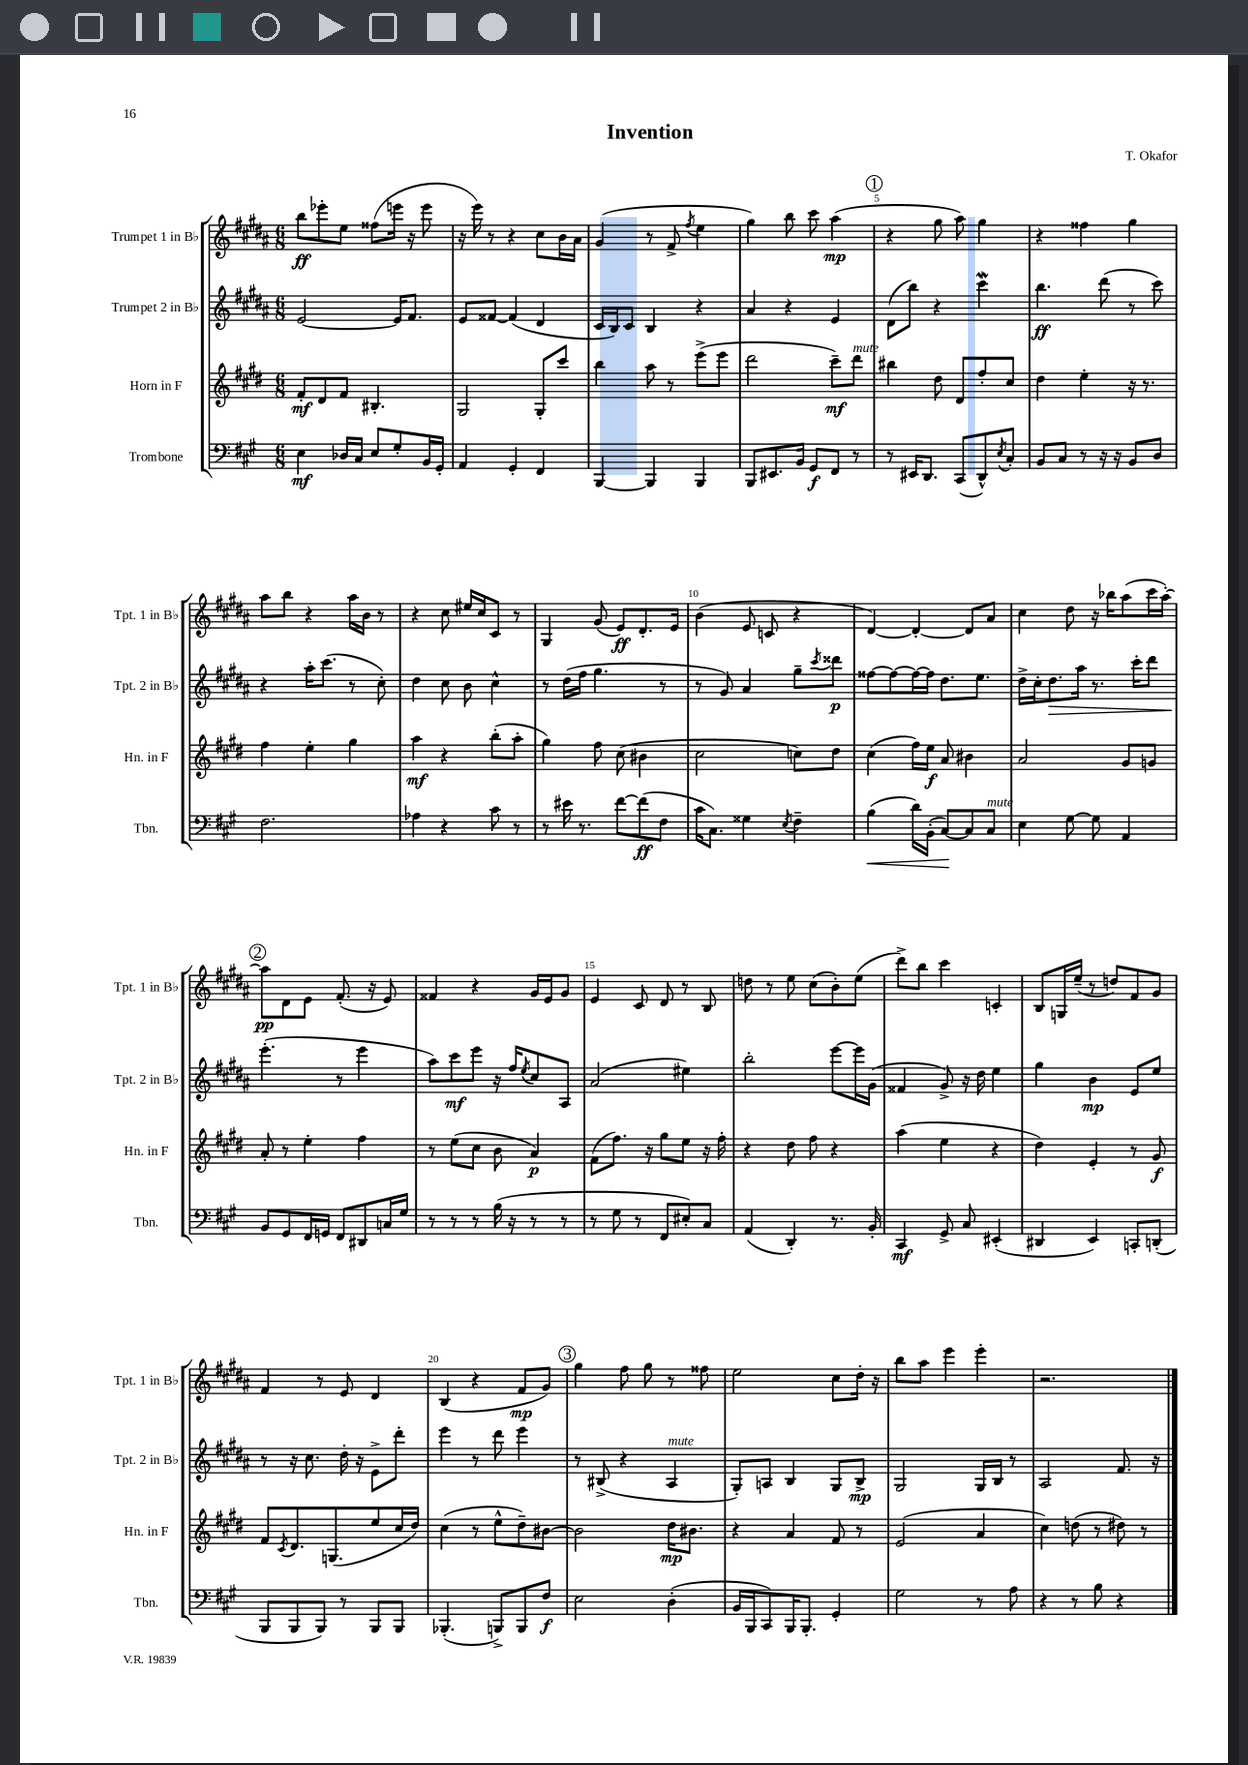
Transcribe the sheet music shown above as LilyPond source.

\header { title = "Invention" composer = "T. Okafor" }
<<
\new StaffGroup <<
\new Staff = "s0" \with { instrumentName = "Trumpet 1 in Bb" shortInstrumentName = "Tpt. 1 in Bb" } {
    \clef treble \key b \major \numericTimeSignature \time 6/8
    b''8\ff ees'''8-. e''8 fisis''8( e'''16 r16 e'''8 |
    r16 e'''16) r8 r4 cis''8 b'16 ais'16 |
    gis'4( r8 fis'8-> \acciaccatura { fis''8 } e''4 |
    gis''4) b''8 cis'''8 ais''4\mp( |
    \mark \markup { \circle "1" } r4 gis''8 ais''8) gis''4 |
    r4 fisis''4 gis''4 |
    ais''8 b''8 r4 ais''16 b'16 r8 |
    r4 cis''8 eis''16 cis''16 cis'8 r8 |
    gis4 gis'8( e'8\ff) dis'8.-. e'16 |
    b'4( e'8 c'8 r4 |
    dis'4~) dis'4~-. dis'8 ais'8 |
    cis''4 dis''8 r16 bes''16 ais''8( cis'''16 ais''16~-.) |
    \mark \markup { \circle "2" } ais''8\pp dis'8 e'8 fis'8.-.( r16 e'8) |
    fisis'4 r4 gis'16 e'16 gis'8 |
    e'4 cis'8 dis'8 r8 b8 |
    d''8 r8 e''8 cis''8( b'8-.) e''8( |
    dis'''8->) b''8 cis'''4 c'4-. |
    b8 g16 e''16--( r8 d''8) fis'8 gis'8 |
    fis'4 r8 e'8 dis'4 |
    b4( r4 fis'8\mp gis'8) |
    \mark \markup { \circle "3" } gis''4 fis''8 gis''8 r8 fisis''8 |
    e''2 cis''8 dis''16-. r16 |
    b''8 ais''8 e'''4 e'''4-. |
    r2. \bar "|." |
}
\new Staff = "s1" \with { instrumentName = "Trumpet 2 in Bb" shortInstrumentName = "Tpt. 2 in Bb" } {
    \clef treble \key b \major \numericTimeSignature \time 6/8
    e'2~ e'16 fis'8. |
    e'8 fisis'8~ fisis'4( dis'4 |
    cis'16 b16) cis'8 b4 r4 |
    ais'4 r4 e'4 |
    \mark \markup { \circle "1" } dis'8( b''8) r4 cis'''4\mordent |
    b''4.\ff dis'''8( r8 cis'''8) |
    r4 ais''16-. cis'''8.( r8 cis''8-.) |
    dis''4 cis''8 b'8 cis''4-^ |
    r8 dis''16( fis''16 gis''4. r8 |
    r8 gis'8) ais'4 gis''8-- \acciaccatura { cis'''8 } disis'''8\p |
    fisis''8~ fisis''8~ fisis''16~ fisis''16 dis''8. e''8. |
    dis''16-> cis''16-. dis''8.\> ais''16 r8. cis'''16-. dis'''8 |
    \mark \markup { \circle "2" } e'''4.-.\!( r8 e'''4 |
    ais''8) cis'''8\mf e'''8 r16 fis''16 \acciaccatura { e''8 } cis''8 ais8 |
    ais'2( eis''4) |
    b''2-. e'''8~ e'''16 gis'16( |
    fisis'4 gis'8->) r16 dis''16 e''4 |
    gis''4 b'4\mp e'8 e''8 |
    r8 r16 cis''8. dis''16-. r16 e'8-> dis'''8-. |
    e'''4 r8 dis'''8 e'''4 |
    \mark \markup { \circle "3" } r8 bis8->( r4 ais4^\markup { \italic "mute" } |
    gis8-.) a8 b4 gis8 b8->\mp |
    gis2 gis16 b16 r8 |
    ais2 fis'8. r16 \bar "|." |
}
\new Staff = "s2" \with { instrumentName = "Horn in F" shortInstrumentName = "Hn. in F" } {
    \clef treble \key e \major \numericTimeSignature \time 6/8
    fis'8-.\mf dis'8 fis'8 bis4.-. |
    gis2 gis8-. cis'''8 |
    b''4 a''8 r8 e'''8->( e'''8 |
    dis'''2 cis'''8--\mf) dis'''8^\markup { \italic "mute" } |
    \mark \markup { \circle "1" } bis''4 dis''8 dis'8 fis''8-. cis''8 |
    dis''4 e''4-. r16 r8. |
    fis''4 e''4-. gis''4 |
    a''4\mf r4 b''8-.( a''8-. |
    gis''4) fis''8 cis''8( bis'4 |
    cis''2 c''8) dis''8 |
    cis''4( fis''16) e''16\f a'8 bis'4 |
    a'2 gis'8 g'8 |
    \mark \markup { \circle "2" } a'8-. r8 e''4-. fis''4 |
    r8 e''8( cis''8 b'8 a'4\p) |
    fis'8( fis''8.) r16 gis''8 e''8 r16 fis''16-. |
    r4 dis''8 fis''8 r4 |
    a''4( e''4 r4 |
    dis''4) e'4-. r8 gis'8\f |
    fis'8 \acciaccatura { cis'8 } dis'8. g8.( e''8 cis''16 dis''16) |
    cis''4( r8 e''8-^ dis''8--) bis'8~ |
    \mark \markup { \circle "3" } bis'2 dis''16\mp bis'8. |
    r4 a'4 fis'8 r8 |
    e'2( a'4 |
    cis''4) d''8( r8 dis''8) r8 \bar "|." |
}
\new Staff = "s3" \with { instrumentName = "Trombone" shortInstrumentName = "Tbn." } {
    \clef bass \key a \major \numericTimeSignature \time 6/8
    e4\mf des16 cis16 e8 gis8-. b,16 gis,16-. |
    a,4 gis,4-. fis,4 |
    b,,4~ b,,4 b,,4 |
    b,,8 eis,8. b,16 gis,8\f fis,8 r8 |
    \mark \markup { \circle "1" } r8 eis,16 d,8. cis,8( d,8-^) \acciaccatura { e8 } cis8-. |
    b,8 cis8 r8 r16 r16 b,8 d8 |
    fis2. |
    aes4 r4 cis'8 r8 |
    r8 eis'16 r8. fis'8~ fis'8\ff( fis8 |
    cis'16 cis8.) gisis4 \acciaccatura { e8 } fis4-- |
    b4\<( d'16) b,16-.( cis8~\!) cis8 cis8^\markup { \italic "mute" } |
    e4 gis8~ gis8 a,4 |
    \mark \markup { \circle "2" } b,8 gis,8 fis,16 g,16 fis,8 dis,8 c16 gis16 |
    r8 r8 r8 b16( r16 r8 r8 |
    r8 gis8 r8 fis,8 eis8-.) cis8 |
    a,4( d,4-.) r8. b,16-. |
    cis,4\mf gis,8-> cis8 eis,4-.( |
    dis,4 e,4) c,8-. d,8-.( |
    b,,8 b,,8 b,,8) r8 b,,8 b,,8 |
    bes,,4.-.( b,,8->) b,,8 fis8\f |
    \mark \markup { \circle "3" } e2 d4-.( |
    b,16 b,,16 cis,8) b,,16 b,,8.-. gis,4-. |
    gis2 r8 a8 |
    r4 r8 b8 r4 \bar "|." |
}
>>
>>
\layout { \context { \Score \override BarNumber.break-visibility = ##(#f #t #t) barNumberVisibility = #(every-nth-bar-number-visible 5) } }
